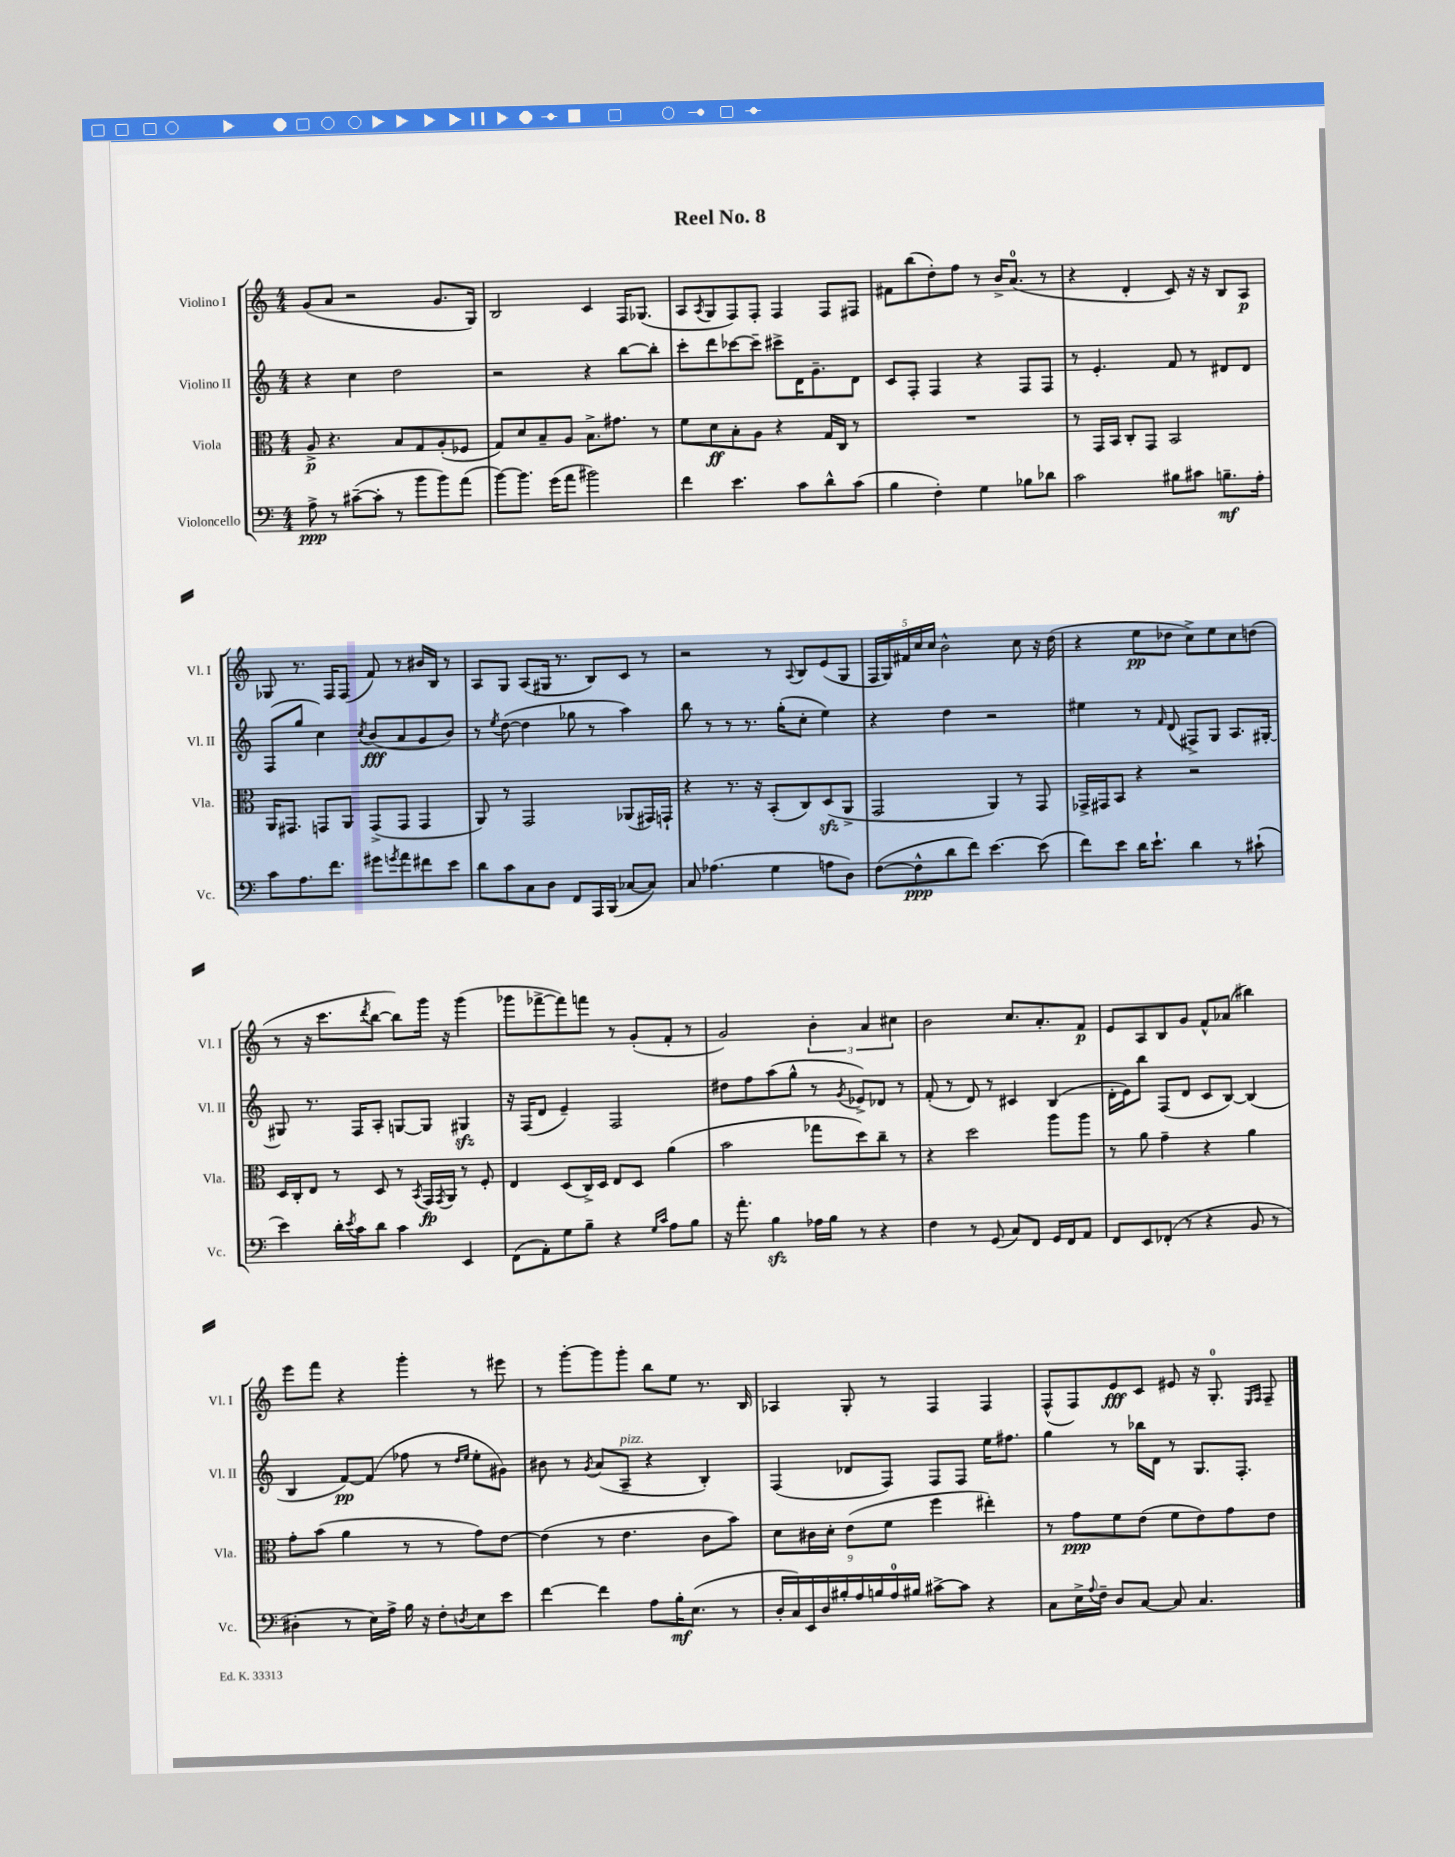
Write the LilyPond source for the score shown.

\header { title = "Reel No. 8" }
<<
\new StaffGroup <<
\new Staff = "s0" \with { instrumentName = "Violino I" shortInstrumentName = "Vl. I" } {
    \clef treble \key c \major \numericTimeSignature \time 4/4
    g'8( a'8 r2 g'8. g16) |
    b2 c'4 f16 ges8.( |
    a8 \acciaccatura { a8 } g8 f8) f8-. f4 f8 fis8 |
    fis'8 b''8( d''8-.) f''8 r8 b'16-> a'8.-0( r8 |
    r4 d'4-. c'8) r16 r16 b8 a8\p |
    ges8 r8. f16 f8( f'8) r8 bis'16 b16 r8 |
    a8 g8 a8( gis16 r8. b8) c'8 r8 |
    r2 r8 \appoggiatura { a8 } b8 e'8( g8 |
    \tuplet 5/4 { f16 g16) fis'16 c''16 c''16 } b'2-^ c''8 r16 d''16( |
    r4 e''8\pp des''8 c''8->) e''8 c''8 d''8( |
    r8 r16 c'''8. \acciaccatura { d'''8 } b''8~ b''8) g'''16 r16 g'''4( |
    ges'''8 fes'''8~-> fes'''8) f'''8 r8 g'8-.( f'8-. r8 |
    g'2) \tuplet 3/2 { b'4-. a'4 cis''4 } |
    b'2 c''8. a'8.-. f'8\p |
    e'8 a8 b8 g'8 f'8-^ aes'8( bis''4) |
    e'''8 f'''8 r4 g'''4-. r8 eis'''8 |
    r8 g'''8~-. g'''8 g'''8-. b''8 e''8 r8. b16 |
    aes4 g8-. r8 f4 f4 |
    f8-^( f8) e'8\fff c'8 eis'8 r16 g8.-0-. \grace { e16 f16 } f8-- \bar "|." |
}
\new Staff = "s1" \with { instrumentName = "Violino II" shortInstrumentName = "Vl. II" } {
    \clef treble \key c \major \numericTimeSignature \time 4/4
    r4 c''4 d''2 |
    r2 r4 b''8~ b''8-. |
    c'''8-. d'''8 ces'''8~ ces'''8-- cis'''8-> d'16 g'8.-- d'8 |
    c'8 f8-. f4 r4 f8 f8 |
    r8 e'4.-. f'8 r8 dis'8 dis'8 |
    f8( g''8 c''4) \acciaccatura { c''8 } b'8\fff( a'8 g'8 b'8) |
    r8 \acciaccatura { e''8 } d''8~( d''4 ges''8 r8 a''4) |
    b''8 r8 r8 r8. g''16-.( c''8-. e''4) |
    r4 d''4 r2 |
    eis''4 r8 \grace { f'16 } d'8( fis8->) g8 a8. gis16~-. |
    gis8 r8. f16 a8-. g8~ g8 gis4\sfz |
    r16 f16( d'8 e'4--) f2 |
    dis''8 f''8 a''8( g''8-^ r8 \acciaccatura { g'8 } ees'8->) des'8 r8 |
    f'8-.( r8 d'8) r8 cis'4 b4( |
    d'16-. e'16) b''8 f8( d'8 c'8 b8~) b4( |
    b4 f'8~\pp) f'8( fes''8 r8 \grace { d''16 e''16 } e''8-. gis'8) |
    bis'8 r8 \acciaccatura { g'8 } a'8( a8--^\markup { \italic "pizz." } r4 b4-.) |
    f4( des'8 f8) f8 f8 e''16 fis''8. |
    g''4 r8 bes''16 d'16 r8 g8. f8.-. \bar "|." |
}
\new Staff = "s2" \with { instrumentName = "Viola" shortInstrumentName = "Vla." } {
    \clef alto \key c \major \numericTimeSignature \time 4/4
    a8->\p r4. b8 g8 a8-.( fes8 |
    g8) d'8 b8-- a8 b8.-> gis'8. r8 |
    f'8 d'8\ff b8-. a8 r4 g16 c16 r8 |
    R1 |
    r8 g,16 b,16 c8-. g,8 b,2 |
    a,16 gis,8. g,8 a,8 g,8->( g,8 g,4 |
    a,8) r8 g,2 aes,8( gis,16) g,16-! |
    r4 r8. r16 b,8-.( c8) d8\sfz( a,8-> |
    g,2 a,4) r8 g,8 |
    ges,16-> gis,16 b,8 r4 r2 |
    d16 c16-. e8 r8 d8 r8 \acciaccatura { b,8 } g,16\fp \acciaccatura { g,8 } a,16 r8 f8-. |
    e4 d8( c16->) d16 e8 d8 a'4( |
    b'2 ges''8 d''8) c''8-- r8 |
    r4 d''2 a''8 a''8 |
    r8 a'8 g'4-- r4 a'4 |
    g'8-. b'8( a'4 r8 r8 g'8) e'8~ |
    e'4( r8 e'4. c'8 b'8) |
    d'8 cis'16 d'16-. e'8( f'8 f''4 eis''4-.) |
    r8 g'8\ppp f'8 e'8( f'8 e'8) g'8 e'8 \bar "|." |
}
\new Staff = "s3" \with { instrumentName = "Violoncello" shortInstrumentName = "Vc." } {
    \clef bass \key c \major \numericTimeSignature \time 4/4
    a8->\ppp r8 cis'8~--( cis'8-. r8 b'8 b'8) a'8( |
    b'8~) b'8. g'16( a'8 bis'2) |
    f'4 e'4. c'8 d'8-^ c'8( |
    b4 f4-.) g4 bes8 des'8 |
    c'2 bis8 cis'8 b8.--\mf a16-. |
    c'8 a8. f'8. gis'8 \acciaccatura { g'8 } a'8 fis'8 e'8 |
    d'8 c'8 c8 d8 f,8 a,,16 b,,16( ces8~ ces8) |
    c8 aes4.( g4 a8 d8) |
    f8~( f8-^\ppp d'8 f'8) e'4.~ e'8( |
    f'8) e'8 d'16 e'8.-! d'4 r8 cis'8-!( |
    e'4) d'16-. \acciaccatura { e'8 } c'16 d'8 c'4 e,4 |
    f,8( a,8-.) g8 b8-- r4 \grace { g16 c'16 } a8 b8 |
    r16 a'8.-. b4\sfz aes16 b16 r8 r4 |
    f4 r8 g,8( c8) f,8 g,16 f,16 a,8 |
    f,8 e,8 fes,8-.( r8 r4 b,8 r8 |
    dis4-. r8 e16) a16-> b16 r16 f8-. \acciaccatura { d8 } e8 e'8 |
    f'4~ f'4 a8 b16-.\mf e8.( r8 |
    \tuplet 9/8 { d16-. c16) e,16 d16 bis16-. a16 b16 a16-0 bis16 } cis'8~-> cis'8 r4 |
    c8 e16-> \appoggiatura { a8 } f16-- d8 c8~ c8 c4. \bar "|." |
}
>>
>>
\layout { \context { \Score \remove "Bar_number_engraver" } }
